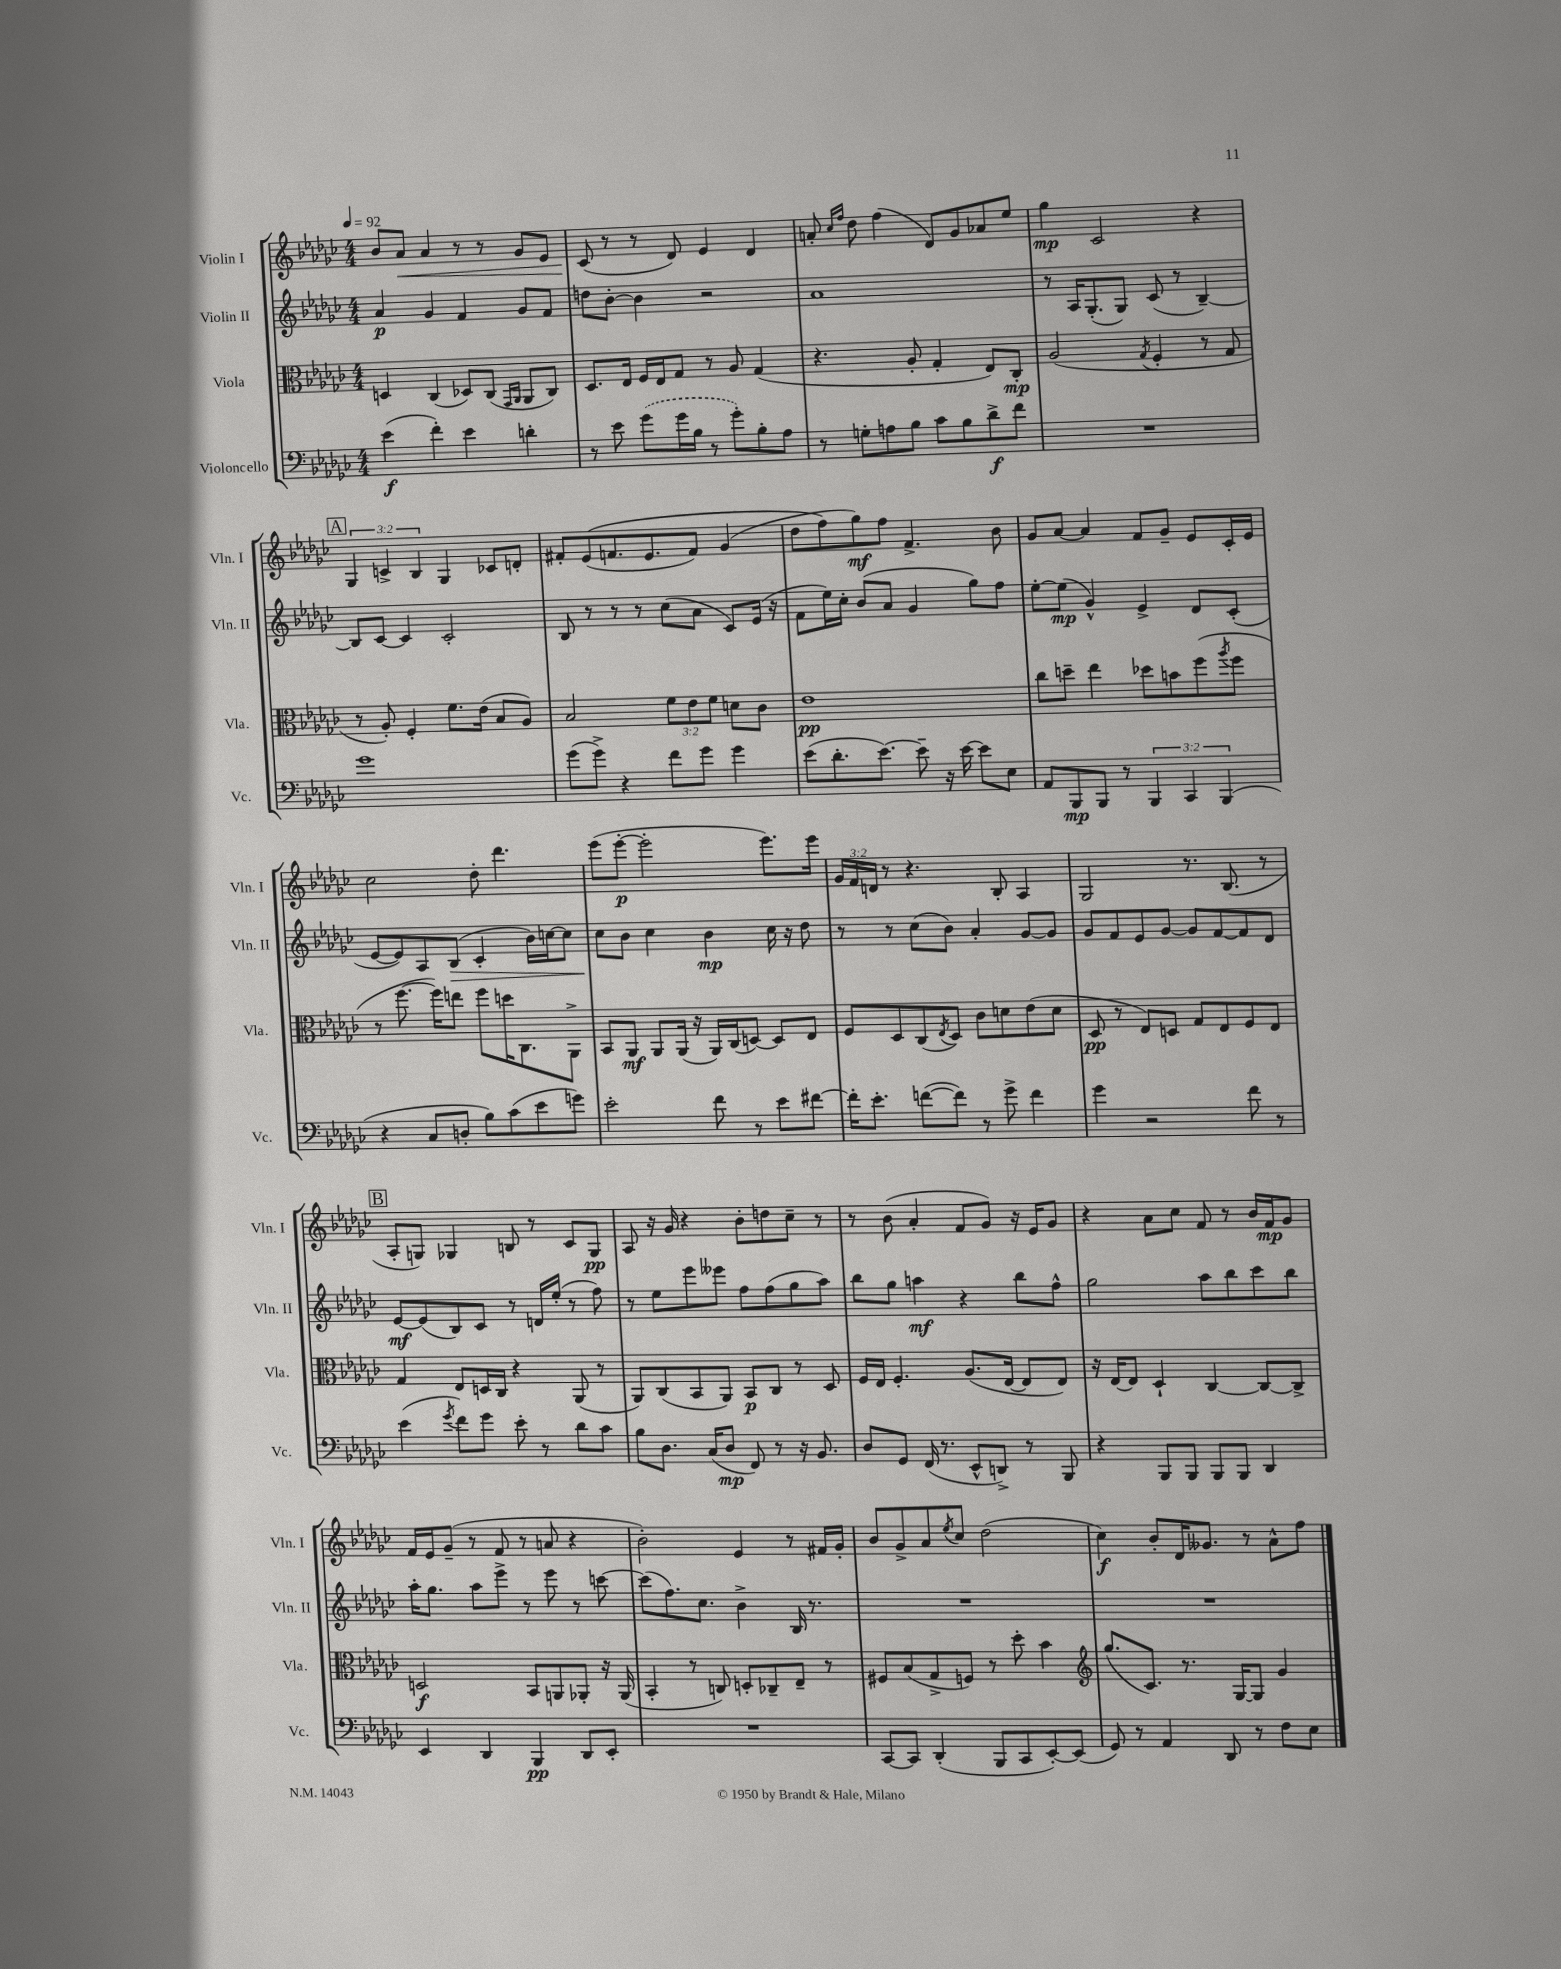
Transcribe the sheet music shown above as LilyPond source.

<<
\new StaffGroup <<
\new Staff = "s0" \with { instrumentName = "Violin I" shortInstrumentName = "Vln. I" } {
    \clef treble \key ges \major \numericTimeSignature \time 4/4 \override Staff.TupletNumber.text = #tuplet-number::calc-fraction-text \tempo 4 = 92
    bes'8 aes'8\< aes'4 r8 r8 ges'8 ees'8 |
    ces'8\!( r8 r8 des'8) ees'4 des'4 |
    a'8-. \grace { ces''16 f''16 } des''8 f''4( des'8) ges'8 aes'8 ees''8 |
    ges''4\mp ces'2 r4 |
    \mark \markup { \box "A" } \tuplet 3/2 { ges4 c'4-> bes4 } ges4 ces'8 d'8-. |
    fis'8-. ees'8(\( f'8. ees'8. f'8) ges'4( |
    des''8 f''8\) ges''8\mf) f''8 f'4.-> bes'8 |
    ges'8 aes'8~ aes'4 f'8 ges'8-- ees'8 ces'16-. ees'16 |
    ces''2 des''8-. des'''4. |
    ees'''8( ees'''8~-.\p ees'''2-. ees'''8.) ees'''16 |
    \tuplet 3/2 { ges'16 f'16 d'16 } r8 r4. bes8-. aes4 |
    ges2 r8. bes8.( r8 |
    \mark \markup { \box "B" } aes8-. g8) ges4 b8 r8 ces'8 ges8\pp |
    aes8 r16 ges'16 r4 bes'8-. d''8 ces''8-- r8 |
    r8 bes'8( aes'4-. f'8 ges'8) r16 ees'16 ges'8 |
    r4 aes'8 ces''8 f'8 r8 bes'16 f'16\mp ges'8 |
    f'16 ees'16 ges'8--( r8 f'8 r8 a'8 r4 |
    bes'2-.) ees'4 r8 fis'16 ges'16-. |
    bes'8 ges'8-> aes'8 \acciaccatura { ees''8 } ces''8 des''2( |
    ces''4\f) bes'8-. des'16 geses'8. r8 aes'8-^ f''8 \bar "|." |
}
\new Staff = "s1" \with { instrumentName = "Violin II" shortInstrumentName = "Vln. II" } {
    \clef treble \key ges \major \numericTimeSignature \time 4/4
    aes'4\p ges'4 f'4 ges'8 f'8 |
    d''8 bes'8~-. bes'4 r2 |
    aes'1 |
    r8 aes16 ges8.-.( ges8) ces'8( r8 bes4~--) |
    \mark \markup { \box "A" } bes8 ces'8~ ces'4 ces'2-. |
    bes8 r8 r8 r8 ces''8( aes'8 ces'8) ees'16( r16 |
    f'8 ees''16) ces''16-. bes'8( aes'8 ges'4 ges''8) f''8 |
    ees''8~-. ees''8\mp( ges'4-^) ees'4-> des'8 ces'8-.( |
    ees'8~ ees'8) aes8 bes8\>( ces'4-. bes'16) c''16~ c''8 |
    ces''8\! bes'8 ces''4 bes'4\mp ces''16 r16 des''8 |
    r8 r8 ces''8( bes'8) aes'4-. ges'8~ ges'8 |
    ges'8 f'8 ees'8 ges'8~ ges'8 f'8~ f'8 des'8 |
    \mark \markup { \box "B" } ees'8~\mf ees'8( bes8) ces'8 r8 d'16 ees''16-.( r8 f''8) |
    r8 ees''8 ees'''8 eeses'''8 f''8 f''8( ges''8 aes''8) |
    bes''8 ges''8 a''4\mf r4 bes''8 f''8-^ |
    ges''2 aes''8 bes''8 ces'''8 bes''8 |
    aes''16-. ges''8. aes''8 ees'''8-> r8 ees'''8 r8 c'''8~ |
    c'''8( f''8.) ces''8. bes'4-> bes16 r8. |
    R1 |
    R1 \bar "|." |
}
\new Staff = "s2" \with { instrumentName = "Viola" shortInstrumentName = "Vla." } {
    \clef alto \key ges \major \numericTimeSignature \time 4/4 \override Staff.TupletNumber.text = #tuplet-number::calc-fraction-text
    d4 ces4( des8) ces8( \grace { ges,16 aes,16 } aes,8 ces8) |
    des8. ees16 f16 ees16 ges8 r8 aes8 ges4( |
    r4. aes8-. ges4-. ees8) ces8-.\mp |
    aes2( \acciaccatura { ges8 } f4-. r8 ges8 |
    \mark \markup { \box "A" } r8 aes8-.) f4-. f'8. ees'16( bes8 aes8) |
    bes2 \tuplet 3/2 { f'8 ees'8 f'8 } d'8 ces'8 |
    ees'1\pp |
    ces''8 d''8-- ees''4 des''8 b'8 f''8( \acciaccatura { aes''8 } f''8 |
    r8 f''8.~ f''16) e''8 f''8 d''16 ces8. aes,8-> |
    bes,8 aes,8\mf aes,8 aes,16( r16 aes,16) ces16( d8~) d8 ees8 |
    f8 des8 ces8( \acciaccatura { ees8 } des8) ces'8 d'8 ees'8( d'8 |
    des8\pp r8 ees8) d8 ges8 ees8 f8 ees8 |
    \mark \markup { \box "B" } ges4 ees8 d16 ces16 r4 aes,8( r8 |
    aes,8) ces8( bes,8 aes,8) bes,8\p ces8 r8 des8 |
    f16 ees16 f4.-. aes8.( ees16~ ees8 ees8) |
    r16 ees16~ ees8 des4-! ces4~ ces8~ ces8-> |
    d2\f bes,8 a,8 aes,8-. r16 aes,16( |
    bes,4-. r8 c8) d8-. ces8-- ees8-- r8 |
    fis8 bes8( ges8-> f8) r8 des''8-. bes'4 |
    \clef treble ges''8.( ces'8.) r8. ges16~ ges8 ges'4 \bar "|." |
}
\new Staff = "s3" \with { instrumentName = "Violoncello" shortInstrumentName = "Vc." } {
    \clef bass \key ges \major \numericTimeSignature \time 4/4 \override Staff.TupletNumber.text = #tuplet-number::calc-fraction-text
    ees'4\f( f'4-.) ees'4 d'4-. |
    r8 ees'8 \once \slurDashed ges'8( ges'16 bes16 r8 ges'8-.) bes8-. aes8 |
    r8 g8-. a8 bes8 ces'8 bes8 des'8->\f f'8 |
    R1 |
    \mark \markup { \box "A" } ges'1 |
    ges'8( ges'8->) r4 f'8 ges'8 ges'4 |
    ees'8( des'8.-. ees'8.~) ees'8-- r16 ees'16~ ees'8 ees8 |
    aes,8 bes,,8\mp bes,,8 r8 \tuplet 3/2 { bes,,4 ces,4 bes,,4( } |
    r4 ces8 d8-. bes8) ces'8( ees'8 g'8) |
    ees'2-. f'8 r8 ees'8 fis'8~ |
    fis'16-. ees'8.-. f'8~( f'8) r8 ges'8-> f'4 |
    ges'4 r2 f'8 r8 |
    \mark \markup { \box "B" } ees'4( \acciaccatura { ges'8 } f'8) ges'8 ees'8-. r8 des'8 ces'8 |
    bes8 des8. ces16( des8\mp f,8) r8 r16 bes,8. |
    des8 ges,8 f,16( r8. ees,8-^ d,8->) r8 bes,,8 |
    r4 bes,,8 bes,,8 bes,,8 bes,,8 des,4 |
    ees,4 des,4 bes,,4\pp des,8 ees,8-. |
    R1 |
    ces,8~ ces,8 des,4-.( bes,,8 ces,8 ees,8~-.) ees,8( |
    ges,8) r8 aes,4 des,8 r8 f8 ees8 \bar "|." |
}
>>
>>
\layout { \context { \Score \remove "Bar_number_engraver" } }
